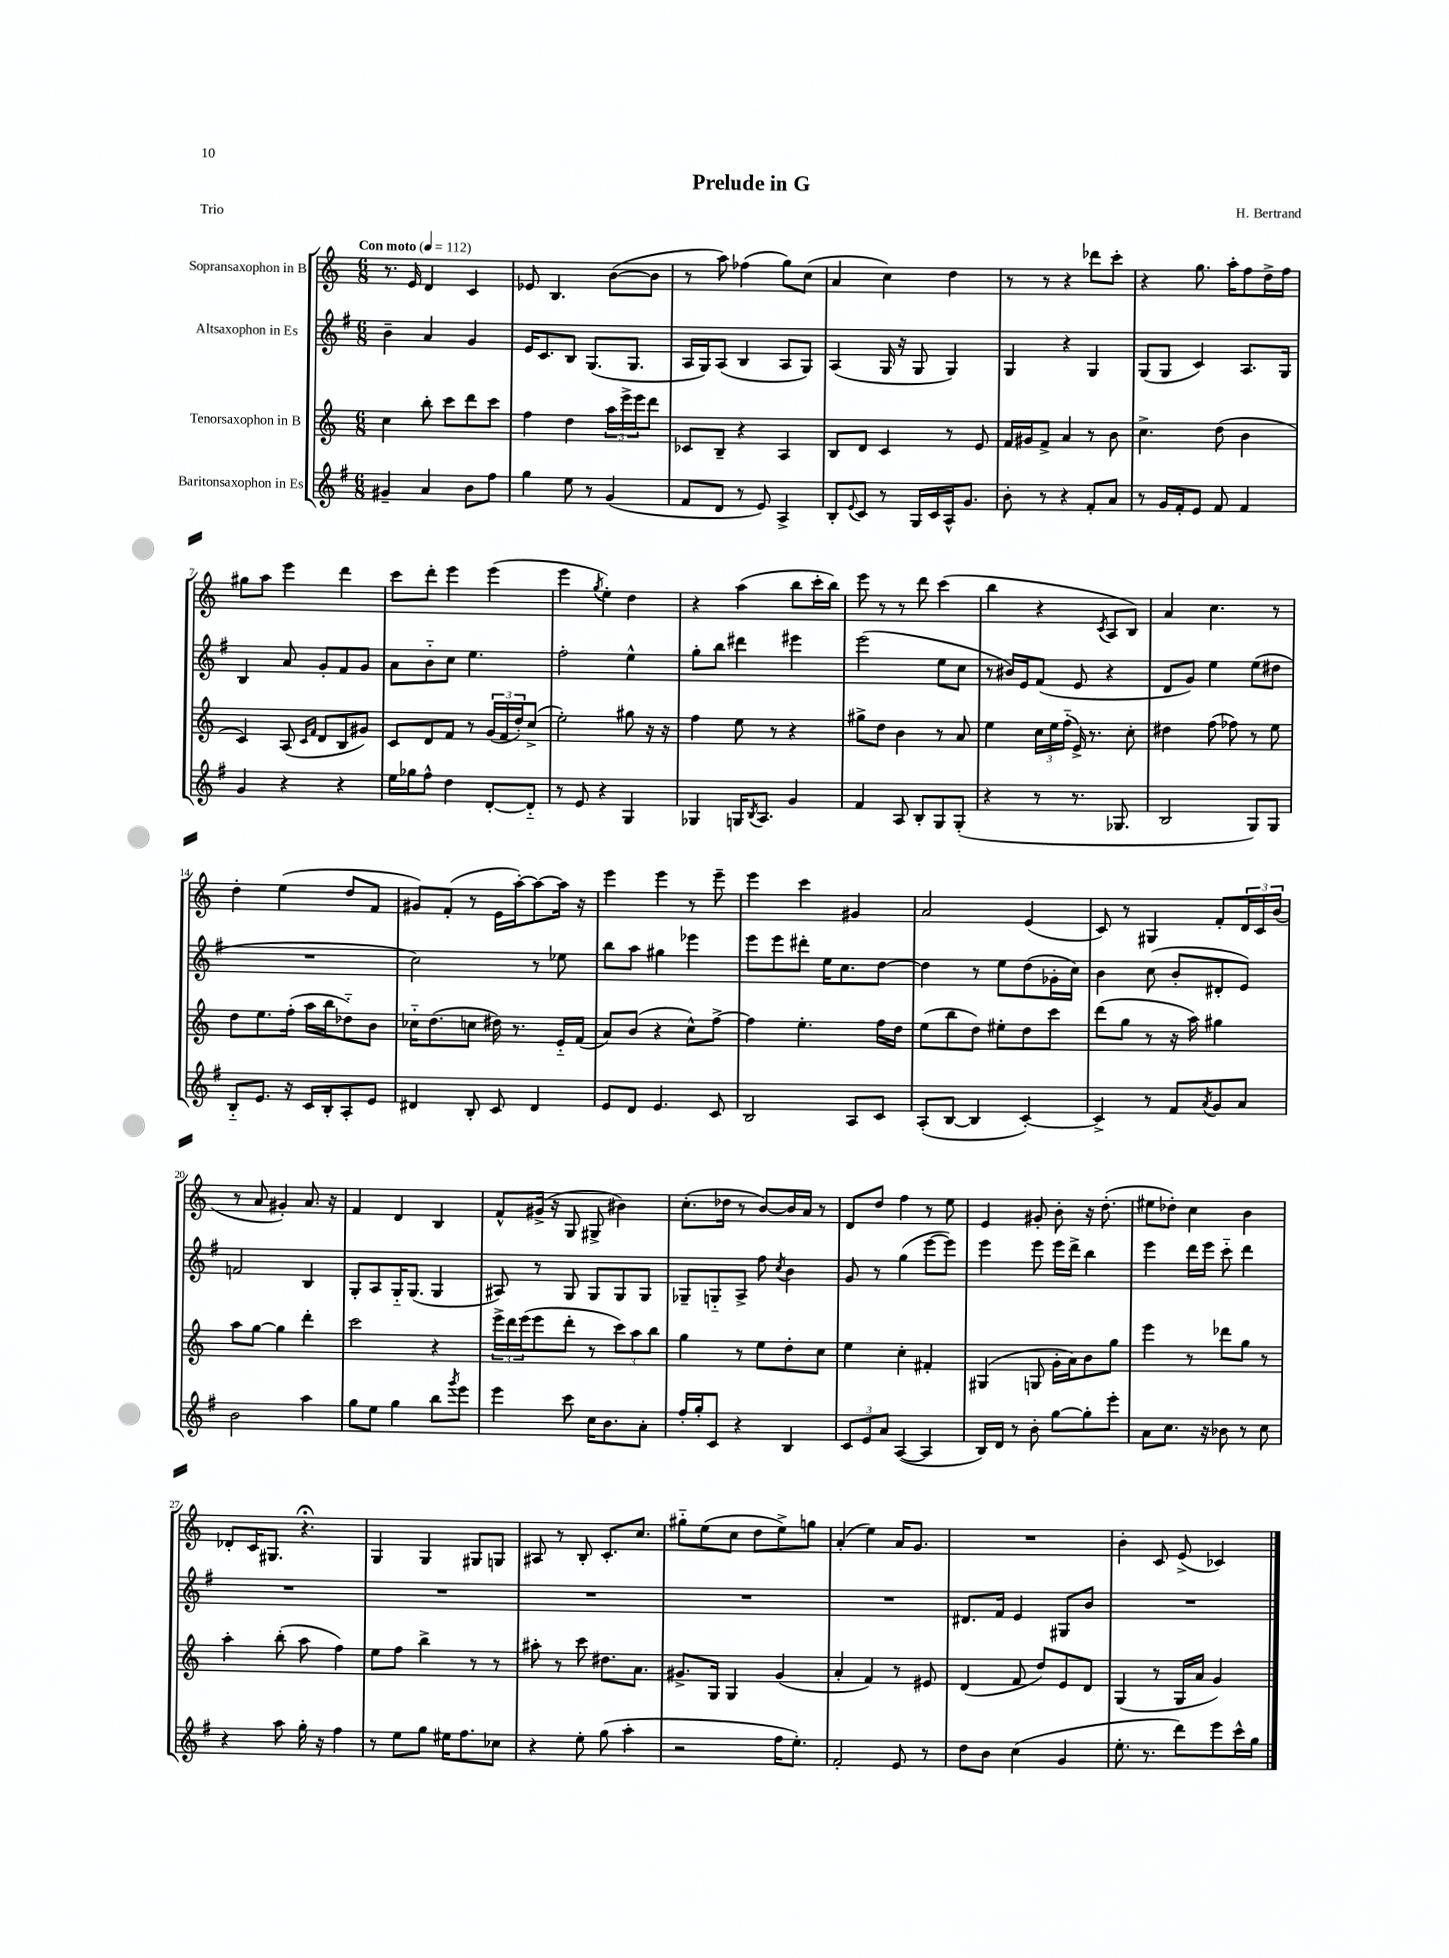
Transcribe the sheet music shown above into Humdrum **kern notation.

**kern	**kern	**kern	**kern
*staff4	*staff3	*staff2	*staff1
*clefG2	*clefG2	*clefG2	*clefG2
*k[f#]	*k[]	*k[f#]	*k[]
*M6/8	*M6/8	*M6/8	*M6/8
*MM112	*MM112	*MM112	*MM112
4g#~	4cc	4b~	8.r
.	.	.	16e
4a	8bb'	4a	4d
.	8ccc	.	.
8b	8ddd	4g	4c
8ff#	8ccc	.	.
=	=	=	=
4gg	4ff	16e	8e-
.	.	8.c	.
.	.	.	4.B
8ee	4dd	8B	.
8r	.	(8.G	.
(4g	24aa	.	([8b
.	24eee^	.	.
.	.	8.G	.
.	24eee	.	.
.	8ddd	.	8b]
=	=	=	=
8f#	8c-	16A	8r
.	.	16G)	.
8d	8B~	(8A	8aa)
8r	4r	4B	(4ff-
8e)	.	.	.
4A^	4A	8A	8gg)
.	.	8G)	(8cc
=	=	=	=
8B'	8B	(4A	4a
8qqe	.	.	.
8c	8d	.	.
8r	4c	16G	4cc)
.	.	16r	.
16G	.	8G	.
16c	.	.	.
16A^^	8r	4G)	4dd
8.g	.	.	.
.	8e	.	.
=	=	=	=
8b'	16f	4G	8r
.	16g#	.	.
8r	8f^	.	8r
4r	4a	4r	4r
8f#'	8r	4G	8ddd-
8a	8b	.	8ccc'
=	=	=	=
8r	4.cc^	(8G	4r
16g	.	8G	.
16f#'	.	.	.
8e	.	4c)	8.gg
8f#	(8dd	.	.
.	.	.	16aa'
4f#	4b	8.A	8ff
.	.	.	16dd^
.	.	16G	16ff
=	=	=	=
4g	4c)	4B	8gg#
.	.	.	8aa
4r	(8A	8a	4eee
.	16qqc	.	.
.	16qqf	.	.
.	8d	8g'	.
4r	8B	8f#	4ddd
.	8g#)	8g	.
=	=	=	=
16ee	8c	8a	8ccc
16gg-	.	.	.
8ff#^^	8d	8b'~	8ddd'
4dd	8f	8cc	4eee
.	8r	4.ee	.
[8d'	(24g	.	(4eee
.	24f	.	.
.	24dd')	.	.
8d'~]	(8cc^	.	.
=	=	=	=
8r	2ee')	2ff#'	4eee
8e	.	.	.
.	.	.	8qgg
4r	.	.	4ee')
4G	8gg#	4ee^^	4dd
.	16r	.	.
.	16r	.	.
=	=	=	=
4G-	4ff	8gg'	4r
.	.	8bb	.
16G	8ee	4ddd#	(4aa
8qB	.	.	.
8.A	.	.	.
.	8r	.	.
4g	4r	4eee#	8bb
.	.	.	16ccc'
.	.	.	16bb)
=	=	=	=
4f#	8gg#^	(2eee	8eee
.	8dd	.	8r
8A	4b	.	8r
8B'	.	.	8ddd
8G	8r	8ee	(4ccc
(8G'	8a	8cc	.
=	=	=	=
4r	4ee	8r	4bb
.	.	16b#)	.
.	.	16e	.
8r	24cc	(8f#	4r
.	24ee	.	.
.	(24ff'~	.	.
8.r	16e^)	8e	.
.	8.r	.	.
.	.	.	8qc
.	.	4r	8A
8.G-	.	.	.
.	8cc'	.	8B)
=	=	=	=
2B	4dd#	8d	4a
.	.	8g)	.
.	(8ff	4ee	4.cc
.	8ff-)	.	.
8G)	8r	(8ee	.
8G	8ee	8dd#	8r
=	=	=	=
8B'~	8dd	2.r	4dd'
8.e	8.ee	.	.
.	.	.	(4ee
16r	(16ff'	.	.
16c	16aa	.	.
16B'	16bb	.	.
8A'	8dd-'~)	.	8dd
8e	8b	.	8f
=	=	=	=
4d#	16cc-'~	2cc)	8g#)
.	(8.dd	.	.
.	.	.	(8f'
8B'	8cc	.	8r
8c	16dd#)	.	16e
.	8.r	.	[16aa')
4d#	.	8r	8aa_
.	16e'~	8ee-	16aa]
.	(16f	.	16r
=	=	=	=
8e	8a)	8bb	4eee
8d	(8b	8aa	.
4.e	4r	4gg#	4eee
.	8cc^^)	4eee-	8r
8c	[8ff^	.	8eee~
=	=	=	=
2B	4ff]	8eee	4eee
.	.	8eee	.
.	4.ee'	8ddd#'	4ccc
.	.	16ee	.
.	.	8.cc	.
8A	.	.	4g#
8c	16ff	[8dd	.
.	16dd	.	.
=	=	=	=
(8A'	(8ee	4dd]	2a
[8B	8bb	.	.
4B]	8dd)	8r	.
.	8ee#'	8ee	.
[4c')	8dd	(8dd	(4e
.	8ccc	16g-'	.
.	.	16cc)	.
=	=	=	=
4c^]	(8ddd	4b	8c)
.	8gg	.	8r
8r	8r	(8cc	4G#
8f#	16r	8b'	.
.	16aa)	.	.
8qa	.	.	.
8g	4gg#	8d#'	8f'
8a	.	8e)	24d
.	.	.	24c
.	.	.	(24b
=	=	=	=
2b	8aa	2f	8r
.	[8gg	.	8a
.	4gg]	.	4g#')
4aa	4ddd'	4B	8.a
.	.	.	16r
=	=	=	=
8gg	2ccc	8G'	4f
8ee	.	8A	.
4gg	.	16G'~	4d
.	.	(8.G	.
8bb	4r	4G	4B
8qggg	.	.	.
8eee	.	.	.
=	=	=	=
4eee	24eee^	8A#)	8f^^
.	24ddd	.	.
.	(24eee	.	.
.	8eee	8r	(16g#^
.	.	.	16r
8ccc	8ddd'	8G	8G
16cc	8r	8G	8G#^
8.b	.	.	.
.	12ccc)	8G	4b#)
.	12aa	.	.
8a'	.	8G	.
.	12bb	.	.
=	=	=	=
16ff#'	4gg	8G-~	(8.cc'
16gg'	.	.	.
8c	.	8G'~	.
.	.	.	16dd-
4r	8r	8A^	8r
.	8ee	8ff#	[8b)
.	.	8qcc	.
4B	8dd'	4b	16b]
.	.	.	16a
.	8cc	.	8r
=	=	=	=
12c	4ee	8g	8d
12e	.	.	.
.	.	8r	8dd
12a	.	.	.
([4A	4cc'	(4gg	4ff
4A]	4f#'	[8eee	8r
.	.	8eee])	8ee
=	=	=	=
16B)	(4G#	4eee	4e
16d	.	.	.
8r	.	.	.
8b'	8G	8eee	8g#'
[8gg	16g'	16eee	8b'
.	16a)	16ddd^	.
8gg']	8b	4bb	16r
.	.	.	(8.dd'
8eee'	8gg	.	.
=	=	=	=
8a	4eee	4eee	8ee#
8.cc	.	.	8dd-')
.	8r	16ddd	4cc
16r	.	16eee	.
8b-	8ddd-	8ccc'~	.
8r	8gg	4ddd	4b
8cc	8r	.	.
=	=	=	=
4r	4aa'	2.r	8d-'
.	.	.	16c
.	.	.	8.G#
8aa	(8bb'	.	.
16gg'	8aa	.	4.r;
16r	.	.	.
4ff#	4ff)	.	.
=	=	=	=
8r	8ee	2.r	4G
8ee	8ff	.	.
8gg	4bb^	.	4G
16ee#	.	.	.
8.ff#	.	.	.
.	8r	.	8G#
8cc-	8r	.	8G
=	=	=	=
4r	8aa#'	2.r	8A#
.	8r	.	8r
8ee'	8ccc	.	8B'
(8gg	8.dd#	.	8.c'
4aa'	.	.	.
.	8.a	.	8.cc
=	=	=	=
2r	8.g#^	2.r	8gg#'~
.	.	.	(8ee
.	16G	.	.
.	4G	.	8cc
.	.	.	8dd
16ff#	(4g#	.	8ee^)
8.ee')	.	.	.
.	.	.	8gg
=	=	=	=
2f#'	4a'	2.r	(4a'
.	4f)	.	4ee)
8e	8r	.	16a
.	.	.	8.g
8r	8e#	.	.
=	=	=	=
8dd	(4d	8.d#	2.r
8b	.	.	.
.	.	16f#	.
(4cc	8f	4e	.
.	8dd)	.	.
4g	8e	8G#	.
.	8d	8b	.
=	=	=	=
8.ee'	(4G	2.r	4b'
8.r	.	.	.
.	8r	.	8c
8ddd)	16G	.	(8e^
.	16a	.	.
8eee	4g)	.	4c-)
16ccc^^	.	.	.
16gg	.	.	.
==	==	==	==
*-	*-	*-	*-
